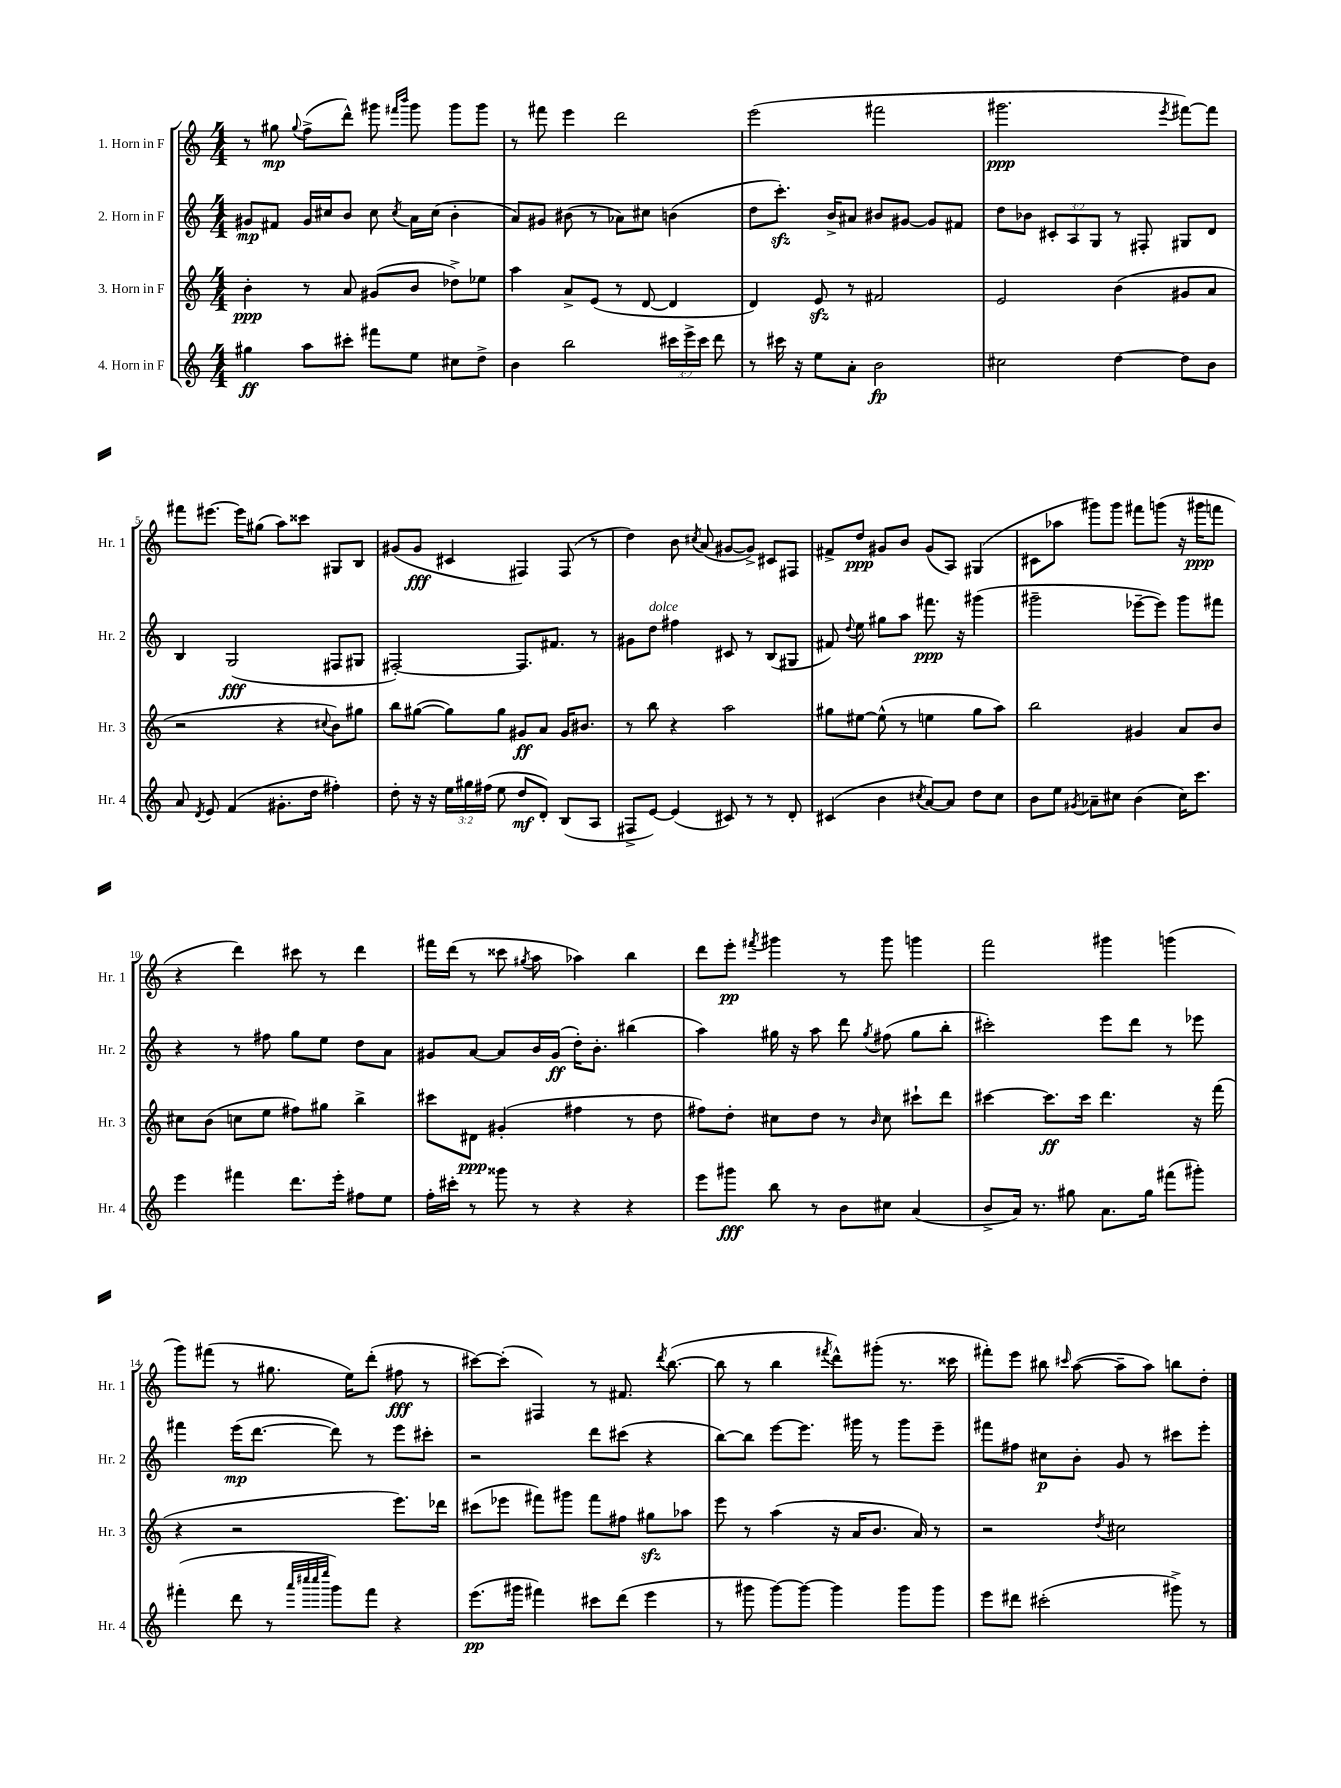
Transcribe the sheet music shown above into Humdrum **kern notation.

**kern	**dynam	**kern	**dynam	**kern	**dynam	**kern	**dynam
*part4	*part4	*part3	*part3	*part2	*part2	*part1	*part1
*staff4	*staff4	*staff3	*staff3	*staff2	*staff2	*staff1	*staff1
*I"4. Horn in F	*	*I"3. Horn in F	*	*I"2. Horn in F	*	*I"1. Horn in F	*
*I'Hr. 4	*	*I'Hr. 3	*	*I'Hr. 2	*	*I'Hr. 1	*
*clefG2	*	*clefG2	*	*clefG2	*	*clefG2	*
*k[]	*	*k[]	*	*k[]	*	*k[]	*
*M4/4	*	*M4/4	*	*M4/4	*	*M4/4	*
=1	=1	=1	=1	=1	=1	=1	=1
4gg#X\	ff	4b'\	ppp	8g#X/L	mp	8r	.
.	.	.	.	8f#X/J	.	8gg#X\	mp
.	.	.	.	.	.	8qqgg#/	.
8aa\L	.	8r	.	16g#/LL	.	(8ff^\L	.
.	.	.	.	16cc#X/J	.	.	.
8ccc#X'\J	.	8a/	.	8b/J	.	8ddd^^\J)	.
8fff#X\L	.	(8g#X/L	.	8cc#\	.	8ggg#X\	.
.	.	.	.	.	.	16qqfff#X/LL	.
.	.	.	.	8qcc#/	.	16qqbbb/JJ	.
8ee\J	.	8b/J	.	16a\LL	.	8ggg#\	.
.	.	.	.	(16cc#\JJ	.	.	.
8cc#X\L	.	8dd-X^\L)	.	4b'\	.	8ggg#\L	.
8dd^\J	.	8ee-X\J	.	.	.	8ggg#\J	.
=2	=2	=2	=2	=2	=2	=2	=2
4b\	.	4aa\	.	8a/L)	.	8r	.
.	.	.	.	8g#X/J	.	8fff#X\	.
2bb\	.	8a^/L	.	(8b#X\	.	4eee\	.
.	.	(8e/J	.	8r	.	.	.
.	.	8r	.	8a-X\L)	.	2ddd\	.
.	.	[8d/	.	8cc#X\J	.	.	.
24ccc#X\LL	.	4d/]	.	(4bn\	.	.	.
24eee^\	.	.	.	.	.	.	.
24ccc#\JJ	.	.	.	.	.	.	.
8ddd\	.	.	.	.	.	.	.
=3	=3	=3	=3	=3	=3	=3	=3
8r	.	4d/)	.	8dd\L	.	(2eee\	.
16ccc#X\	.	.	.	8.ccczz'\J)	.	.	.
16r	.	.	.	.	.	.	.
8ee\L	.	8ezz/	.	.	.	.	.
.	.	.	.	16b^/KL	.	.	.
8a'\J	.	8r	.	8a#X/J	.	.	.
2b\	fp	2f#X/	.	8b#X/L	.	2fff#X\	.
.	.	.	.	[8g#X/J	.	.	.
.	.	.	.	8g#/L]	.	.	.
.	.	.	.	8f#X/J	.	.	.
=4	=4	=4	=4	=4	=4	=4	=4
2cc#X\	.	2e/	.	8dd\L	.	2.ggg#X\	ppp
.	.	.	.	8b-X\J	.	.	.
.	.	.	.	12c#X'/L	.	.	.
.	.	.	.	12A/	.	.	.
.	.	.	.	12G/J	.	.	.
[4dd\	.	(4b\	.	8r	.	.	.
.	.	.	.	8F#X'/	.	.	.
.	.	.	.	.	.	8qeee/	.
8dd\L]	.	8g#X/L	.	8G#X/L	.	[8fff#X\L)	.
8b\J	.	8a/J	.	8d/J	.	8fff#\J]	.
!!LO:LB:g=z
=5	=5	=5	=5	=5	=5	=5	=5
8a/	.	2r	.	4B/	.	8fff#X\L	.
8qd/	.	.	.	.	.	.	.
8e/	.	.	.	.	.	[8.eee#X\J	.
(4f/	.	.	.	(2G/	fff	.	.
.	.	.	.	.	.	16eee#\KL]	.
.	.	.	.	.	.	(8gg#X\J	.
8.g#X'\L	.	4r	.	.	.	8aa\L)	.
.	.	.	.	.	.	8ccc##X\J	.
16dd\Jk	.	.	.	.	.	.	.
.	.	8qqcc#X/	.	.	.	.	.
4ff#X'\)	.	8b\L)	.	8F#X/L	.	8G#X/L	.
.	.	8gg#X\J	.	8G#X/J	.	8B/J	.
=6	=6	=6	=6	=6	=6	=6	=6
8dd'\	.	8bb\L	.	[2F#X'/)	.	(8g#X/L	.
16r	.	([8gg#X\J	.	.	.	8g#/J	fff
16r	.	.	.	.	.	.	.
24ee\LL	.	8gg#\L])	.	.	.	4c#X/	.
24gg#X\	.	.	.	.	.	.	.
(24ff#X\JJ	.	.	.	.	.	.	.
8ee\	.	8gg#\J	.	.	.	.	.
8dd/L	mf	8g#X/L	ff	8.F#/L]	.	4F#X/)	.
8d'/J)	.	8a/J	.	.	.	.	.
.	.	.	.	8.f#X/J	.	.	.
(8B/L	.	16g#/KL	.	.	.	(8F#/	.
.	.	8.b#X/J	.	.	.	.	.
8A/J	.	.	.	8r	.	8r	.
=7	=7	=7	=7	=7	=7	=7	=7
8F#X^/L	.	8r	.	8g#X\L	.	4dd\)	.
!	!	!	!	!LO:TX:a:i:t=dolce	!	!	!
[8e/J)	.	8bb\	.	8dd\J	.	.	.
(4e/]	.	4r	.	4ff#X\	.	8b\	.
.	.	.	.	.	.	8qcc#X/	.
.	.	.	.	.	.	(8a/	.
8c#X/)	.	2aa\	.	8c#X/	.	[8g#X/L	.
8r	.	.	.	8r	.	8g#^/J])	.
8r	.	.	.	(8B/L	.	8c#X/L	.
8d'/	.	.	.	8G#X/J	.	8F#X/J	.
=8	=8	=8	=8	=8	=8	=8	=8
(4c#X/	.	8gg#X\L	.	8f#X/)	.	8f#X^/L	.
.	.	.	.	8qqdd/	.	.	.
.	.	[8ee#X\J	.	8ee\	.	8dd/J	ppp
4b\	.	(8ee#^^\]	.	8gg#X\L	.	8g#X/L	.
.	.	8r	.	8aa\J	.	8b/J	.
8qcc#X/	.	.	.	.	.	.	.
[8a/L)	.	4een\	.	8.fff#X\	ppp	(8g#/L	.
8a/J]	.	.	.	.	.	8A/J)	.
.	.	.	.	16r	.	.	.
8dd\L	.	8gg#\L	.	(4ggg#X\	.	(4G#X/	.
8cc#\J	.	8aa\J)	.	.	.	.	.
=9	=9	=9	=9	=9	=9	=9	=9
8b\L	.	2bb\	.	2ggg#X~\	.	8c#X\L	.
8ee\J	.	.	.	.	.	8aa-X\J	.
8qg#X/	.	.	.	.	.	.	.
8a-X~\L	.	.	.	.	.	8ggg#X\L)	.
8cc#X\J	.	.	.	.	.	8ggg#\J	.
(4b\	.	4g#X/	.	[8eee-X~\L	.	8fff#X\L	.
.	.	.	.	8eee-\J])	.	(8gggn\J	.
16cc#\KL)	.	8a/L	.	8ggg#\L	.	16r	.
8.ccc\J	.	.	.	.	.	16ggg#X\KL	ppp
.	.	8b/J	.	8fff#X\J	.	8fffn\J	.
!!LO:LB:g=z
=10	=10	=10	=10	=10	=10	=10	=10
4eee\	.	8cc#X\L	.	4r	.	4r	.
.	.	(8b\J	.	.	.	.	.
4fff#X\	.	8ccn\L	.	8r	.	4ddd\)	.
.	.	8ee\J	.	8ff#X\	.	.	.
8.ddd\L	.	8ff#X\L)	.	8gg\L	.	8ccc#X\	.
.	.	8gg#X\J	.	8ee\J	.	8r	.
16eee'\Jk	.	.	.	.	.	.	.
8ff#X\L	.	4bb^\	.	8dd\L	.	4ddd\	.
8ee\J	.	.	.	8a\J	.	.	.
=11	=11	=11	=11	=11	=11	=11	=11
16ff'\LL	.	8ccc#X\L	.	8g#X/L	.	16fff#X\LL	.
16ccc#X'\JJ	.	.	.	.	.	(16ddd\JJ	.
8r	.	8d#X\J	ppp	[8a/J	.	8r	.
8ggg##X\	.	(4g#X'/	.	8a/L]	.	8ccc##X\	.
.	.	.	.	.	.	8qgg#X/	.
8r	.	.	.	16b/L	.	8aa\	.
.	.	.	.	(16g#/JJ	ff	.	.
4r	.	4ff#X\	.	16dd'\KL)	.	4aa-X\)	.
.	.	.	.	8.b'\J	.	.	.
4r	.	8r	.	(4bb#X\	.	4bb\	.
.	.	8dd\	.	.	.	.	.
=12	=12	=12	=12	=12	=12	=12	=12
8eee\L	.	8ff#X\L)	.	4aa\)	.	8ddd\L	.
8ggg#X\J	fff	8dd'\J	.	.	.	8eee'\J	pp
.	.	.	.	.	.	8qfff#X/	.
8bb\	.	8cc#X\L	.	16gg#X\	.	4ggg#X\	.
.	.	.	.	16r	.	.	.
8r	.	8dd\J	.	8aa\	.	.	.
8b\L	.	8r	.	8ddd\	.	8r	.
.	.	16qqb/	.	8qgg#/	.	.	.
8cc#X\J	.	8cc#\	.	(8ff#X\	.	8ggg#\	.
(4a/	.	8ccc#X`\L	.	8gg#\L	.	4gggn\	.
.	.	8ddd\J	.	8bb'\J	.	.	.
=13	=13	=13	=13	=13	=13	=13	=13
8b^/L	.	[4ccc#X\	.	2ccc#X'\)	.	2fff\	.
16a/Jk)	.	.	.	.	.	.	.
8.r	.	.	.	.	.	.	.
.	.	8.ccc#\L]	ff	.	.	.	.
8gg#X\	.	.	.	.	.	.	.
.	.	16ccc#\Jk	.	.	.	.	.
8.a\L	.	4.ddd\	.	8eee\L	.	4ggg#X\	.
.	.	.	.	8ddd\J	.	.	.
16gg#\Jk	.	.	.	.	.	.	.
(8fff#X\L	.	.	.	8r	.	(4gggn\	.
8ggg#X'\J)	.	16r	.	8eee-X\	.	.	.
.	.	(16fff\	.	.	.	.	.
!!LO:LB:g=z
=14	=14	=14	=14	=14	=14	=14	=14
(4fff#X'\	.	4r	.	4fff#X\	.	8ggg\L)	.
.	.	.	.	.	.	(8fff#X\J	.
8ddd\	.	2r	.	(16eee\KL	mp	8r	.
.	.	.	.	[8.ddd\J	.	.	.
8r	.	.	.	.	.	8.gg#X\	.
32qqaaa/LLL	.	.	.	.	.	.	.
32qqcccc#X/	.	.	.	.	.	.	.
32qqcccc#/	.	.	.	.	.	.	.
32qqeeee/JJJ	.	.	.	.	.	.	.
8ggg\L)	.	.	.	8ddd\])	.	.	.
.	.	.	.	.	.	16ee\KL)	.
8fff#\J	.	.	.	8r	.	(8ddd'\J	.
4r	.	8.eee\L)	.	8eee\L	.	8ff#X\	fff
.	.	.	.	8ccc#X'\J	.	8r	.
.	.	16ddd-X\Jk	.	.	.	.	.
=15	=15	=15	=15	=15	=15	=15	=15
(8.eee\L	pp	(8ccc#X\L	.	2r	.	[8ccc#X\L)	.
.	.	8eee-X\J	.	.	.	(8ccc#'\J]	.
16ggg#X\Jk	.	.	.	.	.	.	.
4fff#X\)	.	8fff#X\L)	.	.	.	4F#X/)	.
.	.	8ggg#X\J	.	.	.	.	.
8ccc#X\L	.	8fff#\L	.	8ddd\L	.	8r	.
(8ddd\J	.	8ff#X\J	.	(8ccc#X\J	.	8.f#X/	.
4eee\	.	8gg#Xzz\L	.	4r	.	.	.
.	.	.	.	.	.	8qddd/	.
.	.	.	.	.	.	([8.bb\	.
.	.	8aa-X\J	.	.	.	.	.
=16	=16	=16	=16	=16	=16	=16	=16
8r	.	8eee\	.	[8bb\L)	.	8bb\]	.
8ggg#X\	.	8r	.	8bb\J]	.	8r	.
[8ggg#\L)	.	(4aa\	.	[8eee\L	.	4bb\	.
8ggg#\J_	.	.	.	8.eee\J]	.	.	.
.	.	.	.	.	.	8qfff#X/	.
4ggg#\]	.	16r	.	.	.	8ddd^^\L)	.
.	.	16a/KL	.	16ggg#X\	.	.	.
.	.	8.b/J	.	8r	.	(8ggg#X'\J	.
8ggg#\L	.	.	.	8ggg#\L	.	8.r	.
.	.	16a/)	.	.	.	.	.
8ggg#\J	.	8r	.	8eee~\J	.	.	.
.	.	.	.	.	.	16ccc##X\	.
=17	=17	=17	=17	=17	=17	=17	=17
8eee\L	.	2r	.	8fff#X\L	.	8fff#X'\L)	.
8ddd#X\J	.	.	.	8ff#X\J	.	8eee\J	.
(2ccc#X'\	.	.	.	8cc#X\L	p	8bb#X\	.
.	.	.	.	.	.	16qqccc#X/	.
.	.	.	.	8b'\J	.	([8aa\	.
.	.	8qdd/	.	.	.	.	.
.	.	2cc#X\	.	8g/	.	8aa~\L]	.
.	.	.	.	8r	.	8aa\J)	.
8ggg#X^\)	.	.	.	8ccc#X\L	.	8bbn\L	.
8r	.	.	.	8eee'\J	.	8dd'\J	.
==	==	==	==	==	==	==	==
*-	*-	*-	*-	*-	*-	*-	*-
